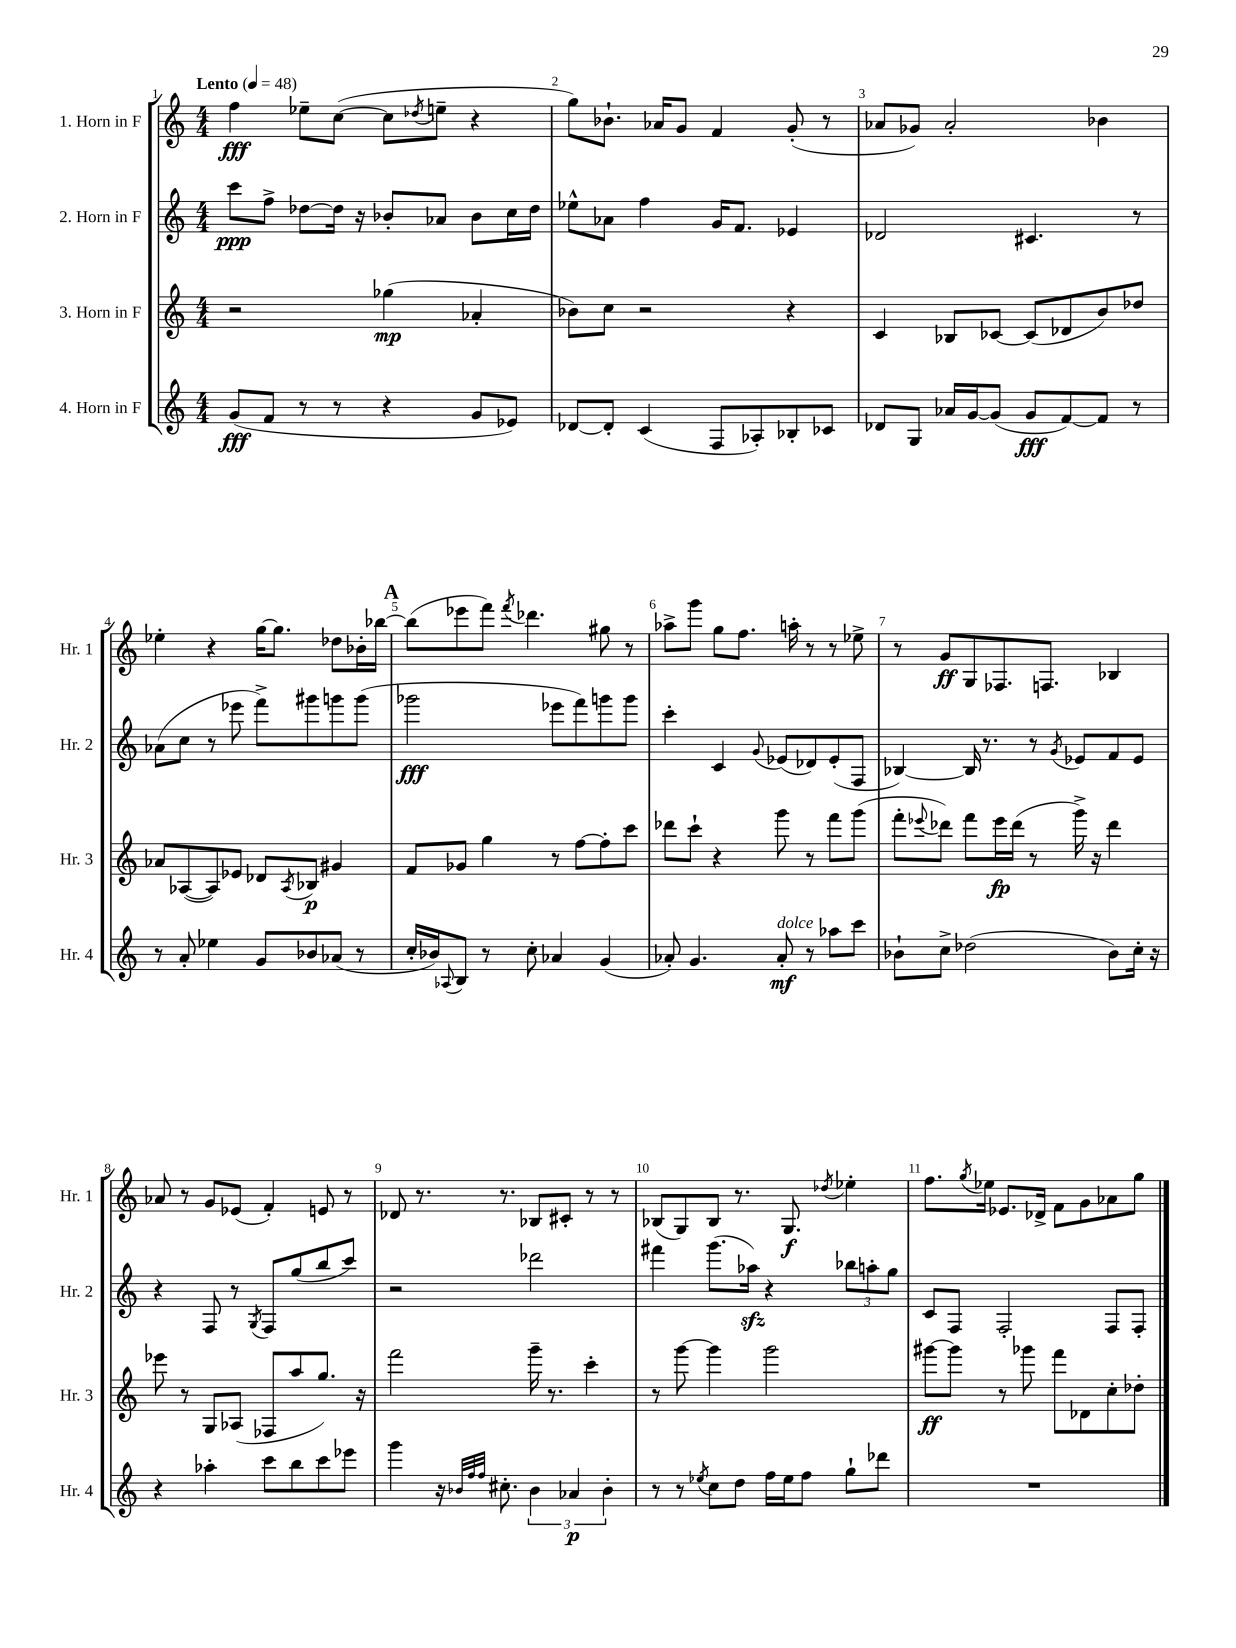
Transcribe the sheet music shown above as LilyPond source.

<<
\new StaffGroup <<
\new Staff = "s0" \with { instrumentName = "1. Horn in F" shortInstrumentName = "Hr. 1" } {
    \clef treble \key c \major \numericTimeSignature \time 4/4 \tempo "Lento" 4 = 48
    f''4\fff ees''8-- c''8~( c''8 \acciaccatura { des''8 } e''8-- r4 |
    g''8) bes'8.-! aes'16 g'8 f'4 g'8-.( r8 |
    aes'8 ges'8) aes'2-. bes'4 |
    ees''4-. r4 g''16~ g''8. des''8 bes'16-. bes''16~ |
    \mark \markup { \bold "A" } bes''8( ees'''8 f'''8) \acciaccatura { f'''8 } des'''4. gis''8 r8 |
    aes''8-> g'''8 g''8 f''8. a''16-. r8 r8 ees''8-> |
    r8 g'8\ff g8 fes8. f8. bes4 |
    aes'8 r8 g'8 ees'8( f'4-.) e'8 r8 |
    des'8 r8. r8. bes8 cis'8-. r8 r8 |
    bes8( g8) bes8 r8. g8.\f \acciaccatura { des''8 } ees''4-. |
    f''8. \acciaccatura { g''8 } ees''16 ees'8. des'16-> f'8 g'8 aes'8 g''8 \bar "|." |
}
\new Staff = "s1" \with { instrumentName = "2. Horn in F" shortInstrumentName = "Hr. 2" } {
    \clef treble \key c \major \numericTimeSignature \time 4/4
    c'''8\ppp f''8-> des''8~ des''16 r16 bes'8-. aes'8 bes'8 c''16 des''16 |
    ees''8-^ aes'8 f''4 g'16 f'8. ees'4 |
    des'2 cis'4. r8 |
    aes'8( c''8 r8 ees'''8 f'''8->) gis'''8 g'''8 g'''8( |
    \mark \markup { \bold "A" } ges'''2\fff ees'''8 f'''8) g'''8 g'''8 |
    c'''4-. c'4 \appoggiatura { g'8 } ees'8( des'8) ees'8-.( f8 |
    bes4~) bes16 r8. r8 \acciaccatura { g'8 } ees'8 f'8 ees'8 |
    r4 f8 r8 \acciaccatura { g8 } f8 g''8( b''8 c'''8) |
    r2 des'''2 |
    fis'''4 g'''8.( aes''16\sfz) r4 \tuplet 3/2 { bes''8 a''8-. g''8 } |
    c'8 f8 f2-. f8 f8-. \bar "|." |
}
\new Staff = "s2" \with { instrumentName = "3. Horn in F" shortInstrumentName = "Hr. 3" } {
    \clef treble \key c \major \numericTimeSignature \time 4/4
    r2 ges''4\mp( aes'4-. |
    bes'8) c''8 r2 r4 |
    c'4 bes8 ces'8~ ces'8( des'8 b'8) des''8 |
    aes'8 aes8~( aes8) ees'8 des'8 \acciaccatura { aes8 } bes8\p gis'4 |
    \mark \markup { \bold "A" } f'8 ges'8 g''4 r8 f''8~ f''8-. c'''8 |
    des'''8 c'''8-! r4 g'''8 r8 f'''8 g'''8( |
    f'''8-. \appoggiatura { ees'''8 } des'''8) f'''8 ees'''16\fp des'''16( r8 g'''16->) r16 des'''4 |
    ees'''8 r8 g8 aes8( fes8 a''8 g''8.) r16 |
    f'''2 g'''16-- r8. c'''4-. |
    r8 g'''8~ g'''4 g'''2 |
    gis'''8~\ff gis'''8 r8 ges'''8 f'''8 des'8 c''8-. des''8-. \bar "|." |
}
\new Staff = "s3" \with { instrumentName = "4. Horn in F" shortInstrumentName = "Hr. 4" } {
    \clef treble \key c \major \numericTimeSignature \time 4/4
    g'8\fff( f'8 r8 r8 r4 g'8 ees'8) |
    des'8~ des'8-. c'4( f8 aes8-.) bes8-. ces'8 |
    des'8 g8 aes'16 g'16~ g'8( g'8\fff f'8~) f'8 r8 |
    r8 a'8-. ees''4 g'8 bes'8 aes'8( r8 |
    \mark \markup { \bold "A" } c''16-. bes'16) \appoggiatura { aes8 } b8 r8 c''8-. aes'4 g'4( |
    aes'8-.) g'4. aes'8-.\mf^\markup { \italic "dolce" } r8 aes''8 c'''8 |
    bes'8-! c''8-> des''2( bes'8) c''16-. r16 |
    r4 aes''4-. c'''8 b''8 c'''8 ees'''8 |
    g'''4 r16 \grace { bes'32 f''32 f''32 } cis''8.-. \tuplet 3/2 { bes'4 aes'4\p bes'4-. } |
    r8 r8 \acciaccatura { ees''8 } c''8 d''8 f''16 ees''16 f''8 g''8-! des'''8 |
    R1 \bar "|." |
}
>>
>>
\layout { \context { \Score \override BarNumber.break-visibility = ##(#f #t #t) barNumberVisibility = #all-bar-numbers-visible } }
